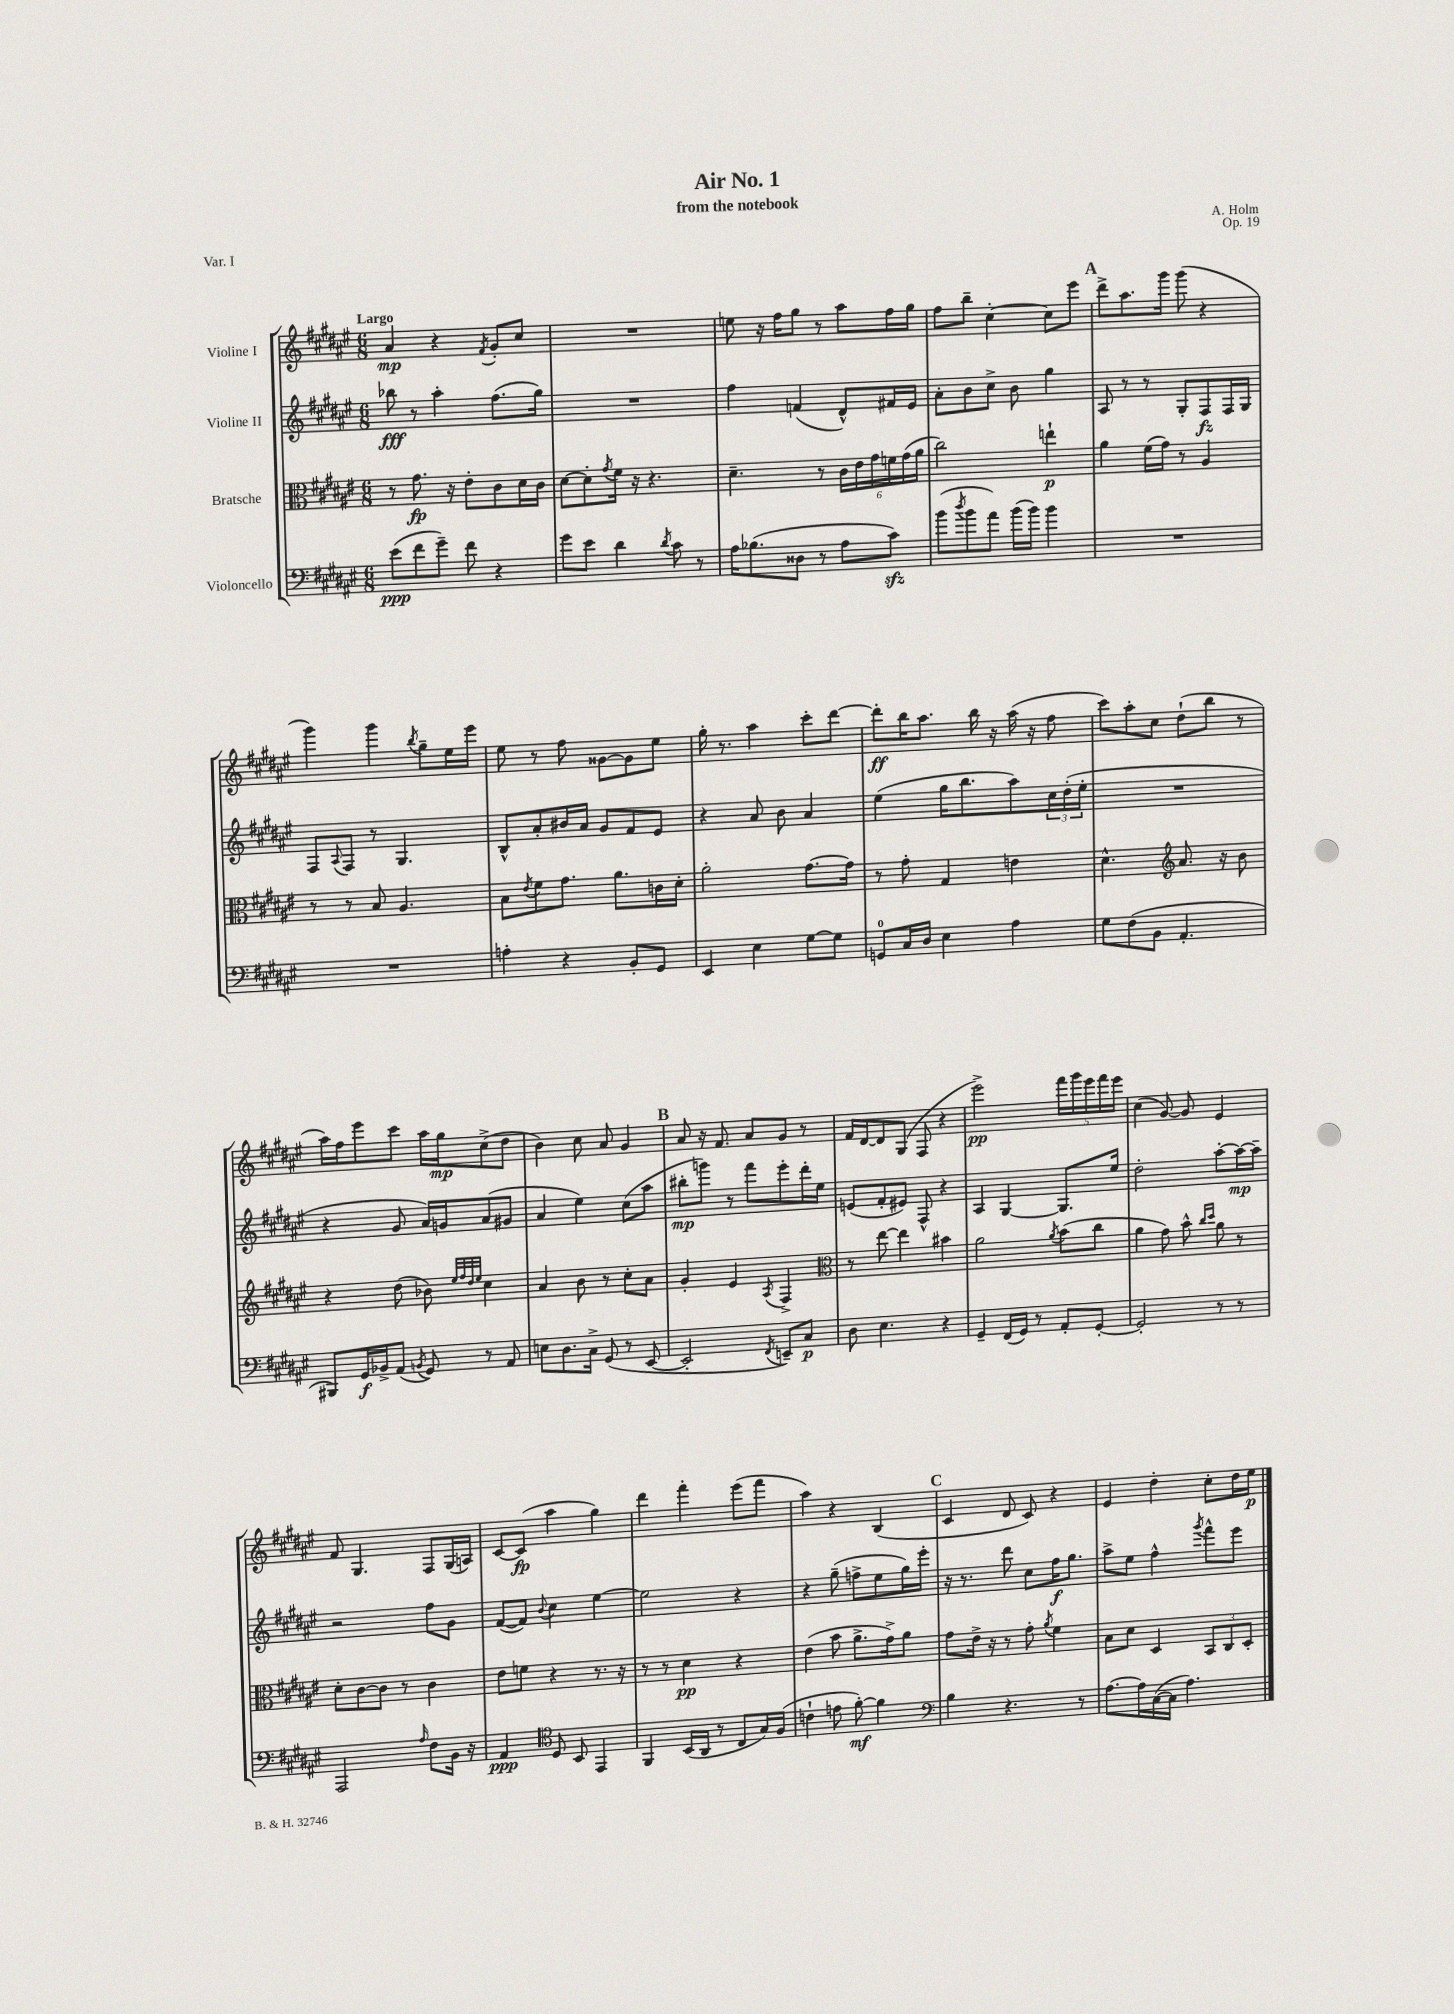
\header { title = "Air No. 1" composer = "A. Holm" subtitle = "from the notebook" opus = "Op. 19" piece = "Var. I" }
<<
\new StaffGroup <<
\new Staff = "s0" \with { instrumentName = "Violine I" } {
    \clef treble \key fis \major \numericTimeSignature \time 6/8 \tempo "Largo"
    ais'4\mp r4 \acciaccatura { fis'8 } gis'8-. cis''8 |
    R2. |
    e''8 r16 fis''16 gis''8 r8 ais''8 fis''16 gis''16 |
    fis''8 b''8-- cis''4~-. cis''8 eis'''8 |
    \mark \markup { \bold "A" } dis'''8-> ais''8. gis'''16 gis'''8( r4 |
    gis'''4) gis'''4 \acciaccatura { b''8 } gis''8-- eis''16 eis'''16 |
    eis''8 r8 fis''8 gisis'8~ gisis'8 eis''8 |
    gis''16-. r8. ais''4 cis'''8-. dis'''8~ |
    dis'''8-.\ff b''16 ais''8. b''16 r16 ais''16( r16 fis''8 |
    cis'''8) ais''8-. cis''8 dis''8-!( b''8 r8 |
    ais''16) fis''16 eis'''8 cis'''8 ais''16 gis''16\mp cis''8->( dis''8 |
    b'4) cis''8 ais'8 gis'4 |
    \mark \markup { \bold "B" } ais'8 r16 fis'8. ais'8 gis'8 r8 |
    fis'16 dis'16~ dis'8 gis8( fis8 r4 |
    eis'''2->\pp) \tuplet 5/4 { fis'''16 gis'''16 eis'''16 fis'''16 eis'''16 } |
    cis''4( gis'8~) gis'8 eis'4 |
    fis'8 gis4. fis8 gis16( a16) |
    cis'8~ cis'8\fp( ais''4 gis''4) |
    dis'''4 fis'''4-. eis'''8( fis'''8 |
    ais''4) r4 b4( |
    \mark \markup { \bold "C" } cis'4 dis'8 cis'8) r4 |
    eis'4 dis''4-. cis''8-. dis''16 eis''16\p \bar "|." |
}
\new Staff = "s1" \with { instrumentName = "Violine II" } {
    \clef treble \key fis \major \numericTimeSignature \time 6/8
    bes''8\fff r8 ais''4-. fis''8.( gis''16) |
    R2. |
    fis''4 f'4( dis'8-^) fis'16 eis'16 |
    ais'8-. b'8 cis''8-> b'8 gis''4 |
    \mark \markup { \bold "A" } ais8 r8 r8 gis8-. fis8\fz fis16 gis16 |
    fis8 \appoggiatura { ais8 } fis8 r8 gis4. |
    b8-^ ais'8-. bis'16 ais'16 gis'8 fis'8 eis'8 |
    r4 ais'8 b'8 ais'4 |
    eis''4( gis''16 b''8. ais''8) \tuplet 3/2 { cis''16 dis''16-.( eis''16-. } |
    R2. |
    r4 gis'8 ais'16) g'16 ais'8( gis'8 |
    ais'4 eis''4) cis''8( ais''8 |
    \mark \markup { \bold "B" } bis''8-.\mp g'''8) r8 fis'''8 eis'''8-. dis'''16-. eis''16 |
    e'8( fis'8-. eis'8) fis8-^ r4 |
    ais4 gis4~ gis8. eis''16 |
    dis''2-. ais''8~-. ais''16~\mp ais''16-- |
    r2 fis''8 gis'8 |
    fis'8~( fis'8) \appoggiatura { b'8 } cis''4 eis''4~ |
    eis''2 r4 |
    r4 gis''8--( f''8-> eis''8 gis''16) eis'''16-. |
    \mark \markup { \bold "C" } r16 r8. dis'''8 cis''8 fis''16\f gis''8. |
    ais''8-> eis''8 fis''4-^ \acciaccatura { gis'''8 } fis'''8-^ eis'''8 \bar "|." |
}
\new Staff = "s2" \with { instrumentName = "Bratsche" } {
    \clef alto \key fis \major \numericTimeSignature \time 6/8
    r8 gis'8.\fp r16 eis'8-. cis'8 dis'16 cis'16 |
    dis'8~ dis'8-. \acciaccatura { gis'8 } fis'16 r16 r4. |
    dis'4.-- r8 \tuplet 6/4 { cis'16 eis'16 gis'16 f'16 gis'16( ais'16 } |
    cis''2) e''4-!\p |
    \mark \markup { \bold "A" } ais'4 fis'16( gis'16) r8 ais4 |
    r8 r8 b8 ais4. |
    b8 \acciaccatura { eis'8 } fis'8 gis'8. ais'8. c'16 dis'16-. |
    ais'2-. gis'8.~ gis'16 |
    r8 gis'8-. gis4 e'4 |
    dis'4.-^ \clef treble ais'8. r16 b'8 |
    r4 dis''8( bes'8) \grace { eis''32 fis''32 dis''32 eis''32 } cis''4 |
    ais'4 b'8 r8 cis''8-. ais'8 |
    \mark \markup { \bold "B" } gis'4-. eis'4 \acciaccatura { ais8 } fis4-> |
    \clef alto r8 eis''8~ eis''4 bis'4 |
    ais'2 \acciaccatura { ais'8 } b'8( cis''8 |
    ais'4 gis'8) b'8-^ \grace { cis''16 dis''16 } ais'8 r8 |
    dis'8-. cis'8~ cis'8 r8 cis'4 |
    eis'8 f'8 r4 r8. r16 |
    r8 r8 dis'4\pp r4 |
    eis'4( b'8 ais'8.-> gis'16->) ais'8 |
    \mark \markup { \bold "C" } gis'8 eis'16-> r16 r8 gis'8-. \acciaccatura { ais'8 } fis'4 |
    b8 dis'8 dis4 \tuplet 3/2 { b,8 cis8 dis8-. } \bar "|." |
}
\new Staff = "s3" \with { instrumentName = "Violoncello" } {
    \clef bass \key fis \major \numericTimeSignature \time 6/8
    eis'8\ppp( fis'8 gis'8--) fis'8 r4 |
    gis'8 eis'8 dis'4 \acciaccatura { dis'8 } cis'8 r8 |
    ais16 bes8.( disis8 r8 ais8 cis'8\sfz) |
    b'8( \acciaccatura { dis''8 } b'8 ais'8) b'16( b'16) b'4 |
    \mark \markup { \bold "A" } R2. |
    R2. |
    a4-. r4 b,8-. gis,8 |
    eis,4 eis4 gis8~ gis8 |
    g,8-0 cis16 dis16 eis4 ais4 |
    gis8 fis8( b,8 ais,4.-. |
    bis,,8) gis,16\f bes,16-> ais,8( \acciaccatura { b,8 } gis,8) r8 ais,8 |
    e8 dis8. cis16-> gis,8( r8 eis,8~ |
    \mark \markup { \bold "B" } eis,2-. \acciaccatura { fis,8 } e,8--) cis8\p |
    dis8 eis4. r4 |
    gis,4-- fis,16( gis,16) r8 ais,8-. gis,8~-. |
    gis,2-. r8 r8 |
    ais,,2 \grace { ais16 } fis8 b,16 r16 |
    ais,4\ppp \clef tenor dis8 b,8 eis,4 |
    fis,4 b,16( ais,16 r8 cis8 gis16) fis16( |
    c'4-! e'8 fis'8~-.\mf) fis'4 |
    \mark \markup { \bold "C" } \clef bass b4 r4. r8 |
    ais8.~ ais16 cis16~( cis16 ais4.) \bar "|." |
}
>>
>>
\layout { \context { \Score \remove "Bar_number_engraver" } }
